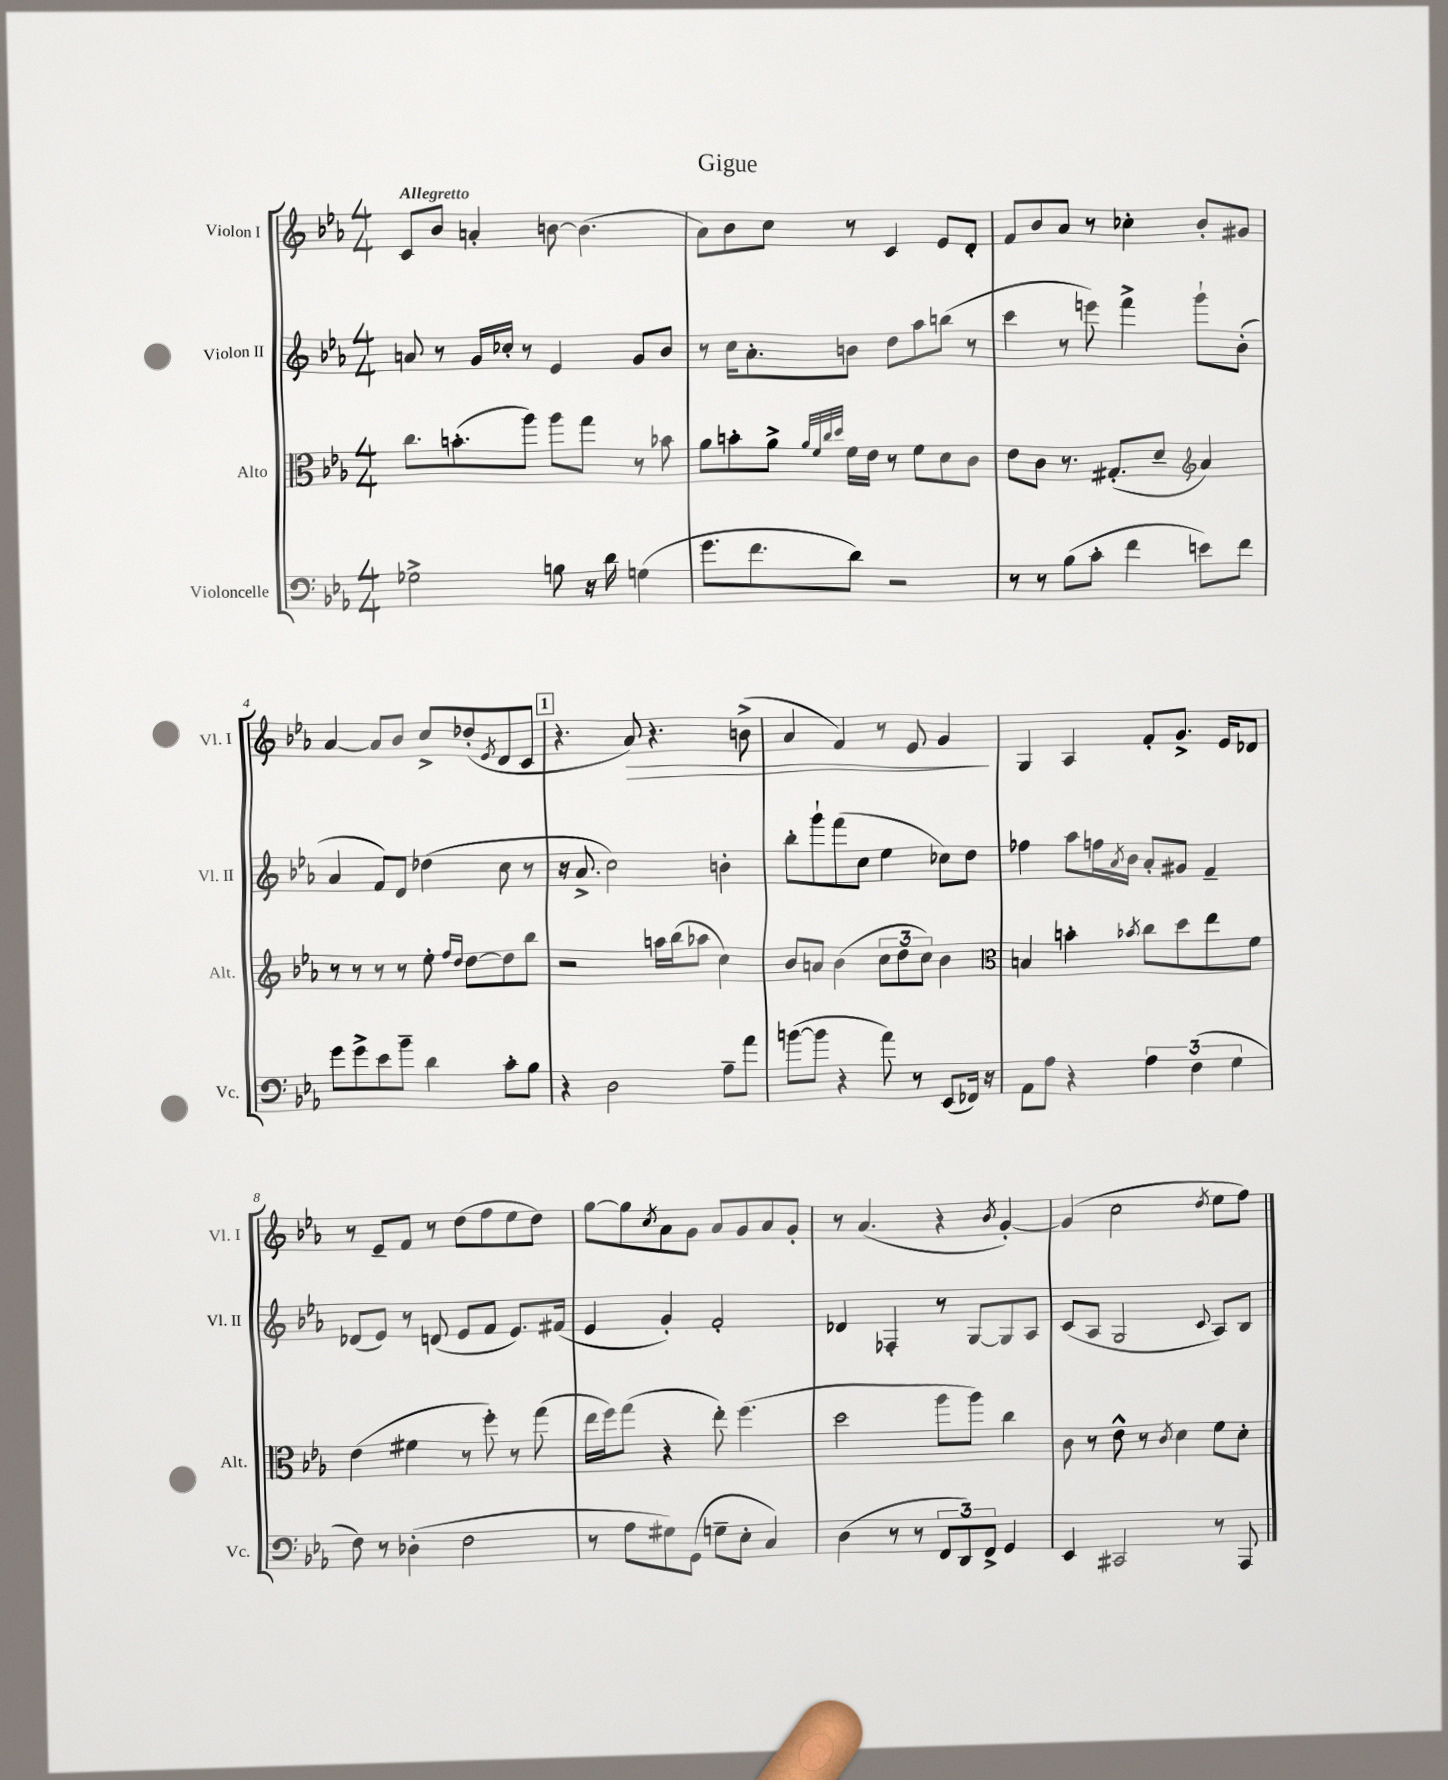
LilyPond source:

\header { title = "Gigue" }
<<
\new StaffGroup <<
\new Staff = "s0" \with { instrumentName = "Violon I" shortInstrumentName = "Vl. I" } {
    \clef treble \key ees \major \numericTimeSignature \time 4/4 \tempo "Allegretto"
    c'8 bes'8 a'4-. b'8~ b'4.( |
    aes'8) bes'8 c''8 r8 c'4 ees'8 d'8-. |
    f'8 bes'8 aes'8 r8 ces''4-. bes'8-. gis'8 |
    aes'4~ aes'8 bes'8 c''8-> des''8-.( \acciaccatura { ees'8 } d'8 c'8 |
    \mark \markup { \box "1" } r4. aes'8\>) r4. b'8->( |
    aes'4 f'4) r8 ees'8 g'4\! |
    g4 aes4 f'8-. g'8.-> ees'16 des'8 |
    r8 ees'8-- f'8 r8 d''8( f''8 ees''8 d''8) |
    g''8~ g''8 \acciaccatura { c''8 } aes'8 g'8 aes'8 g'8 aes'8 g'8-. |
    r8 aes'4.( r4 \acciaccatura { bes'8 } g'4~-.) |
    g'4( c''2 \acciaccatura { d''8 } ees''8 f''8) \bar "|." |
}
\new Staff = "s1" \with { instrumentName = "Violon II" shortInstrumentName = "Vl. II" } {
    \clef treble \key ees \major \numericTimeSignature \time 4/4
    a'8 r8 g'16 ces''16-. r8 ees'4 g'8 bes'8 |
    r8 c''16 aes'8.-. b'8 d''8 aes''8 b''8( r8 |
    c'''4 r8 e'''8) f'''4-> g'''8-! bes'8-.( |
    aes'4 f'8) d'8 des''4( c''8 r8 |
    \mark \markup { \box "1" } r16 aes'8.-> c''2) b'4-. |
    bes''8-. g'''8-! f'''8( c''8 ees''4 ces''8) d''8 |
    fes''4 aes''8 f''16 \acciaccatura { aes'8 } bes'16 aes'8-. gis'8 f'4-- |
    des'8( ees'8) r8 d'8( ees'8 f'8 ees'8.) fis'16( |
    ees'4 g'4-.) f'2-. |
    des'4 fes4-. r8 g8~ g8 aes8 |
    c'8( aes8 g2 \appoggiatura { c'8 } aes8) bes8 \bar "|." |
}
\new Staff = "s2" \with { instrumentName = "Alto" shortInstrumentName = "Alt." } {
    \clef alto \key ees \major \numericTimeSignature \time 4/4
    c''8. b'8.-.( aes''8) aes''8 g''8 r8 bes'8 |
    aes'8 b'8-. aes'8-> \grace { aes'32 f'32 c''32 d''32 } f'16 ees'16 r8 f'8 d'8 c'8 |
    ees'8 c'8 r8. gis8.-.( d'8-- \clef treble aes'4) |
    r8 r8 r8 r8 ees''8-. \grace { f''16 d''16 } d''8~ d''8 bes''8 |
    \mark \markup { \box "1" } r2 a''16 bes''16( aes''8 c''4) |
    bes'8 a'8 bes'4( \tuplet 3/2 { c''8 d''8 c''8) } bes'4 |
    \clef alto b4 b'4-. \acciaccatura { bes'8 } c''8 d''8 ees''8 f'8 |
    ees'4( fis'4 r8 f''8-.) r8 g''8( |
    ees''16 f''16) g''8( r4 ees''8-.) f''4.( |
    d''2 aes''8 aes''8) c''4 |
    c'8 r8 ees'8-^ r8 \acciaccatura { c'8 } d'4 f'8 d'8-. \bar "|." |
}
\new Staff = "s3" \with { instrumentName = "Violoncelle" shortInstrumentName = "Vc." } {
    \clef bass \key ees \major \numericTimeSignature \time 4/4
    ges2-> b8 r16 d'16 g4( |
    g'8. f'8. d'8) r2 |
    r8 r8 bes8( c'8-. f'4 e'8) f'8 |
    g'8 g'8-> ees'8 bes'8-- d'4 c'8-. bes8 |
    \mark \markup { \box "1" } r4 d2 aes8-- aes'8 |
    b'8~( b'8 r4 aes'8) r8 ees,8( fes,16) r16 |
    aes,8 aes8 r4 \tuplet 3/2 { aes4 f4( g4 } |
    f8) r8 des4-.( f2 |
    r8 aes8 gis8) g,8( g8-- ees8-. c4) |
    d4( r8 r8 \tuplet 3/2 { f,8 d,8) f,8-> } g,4 |
    ees,4 cis,2 r8 aes,,8 \bar "|." |
}
>>
>>
